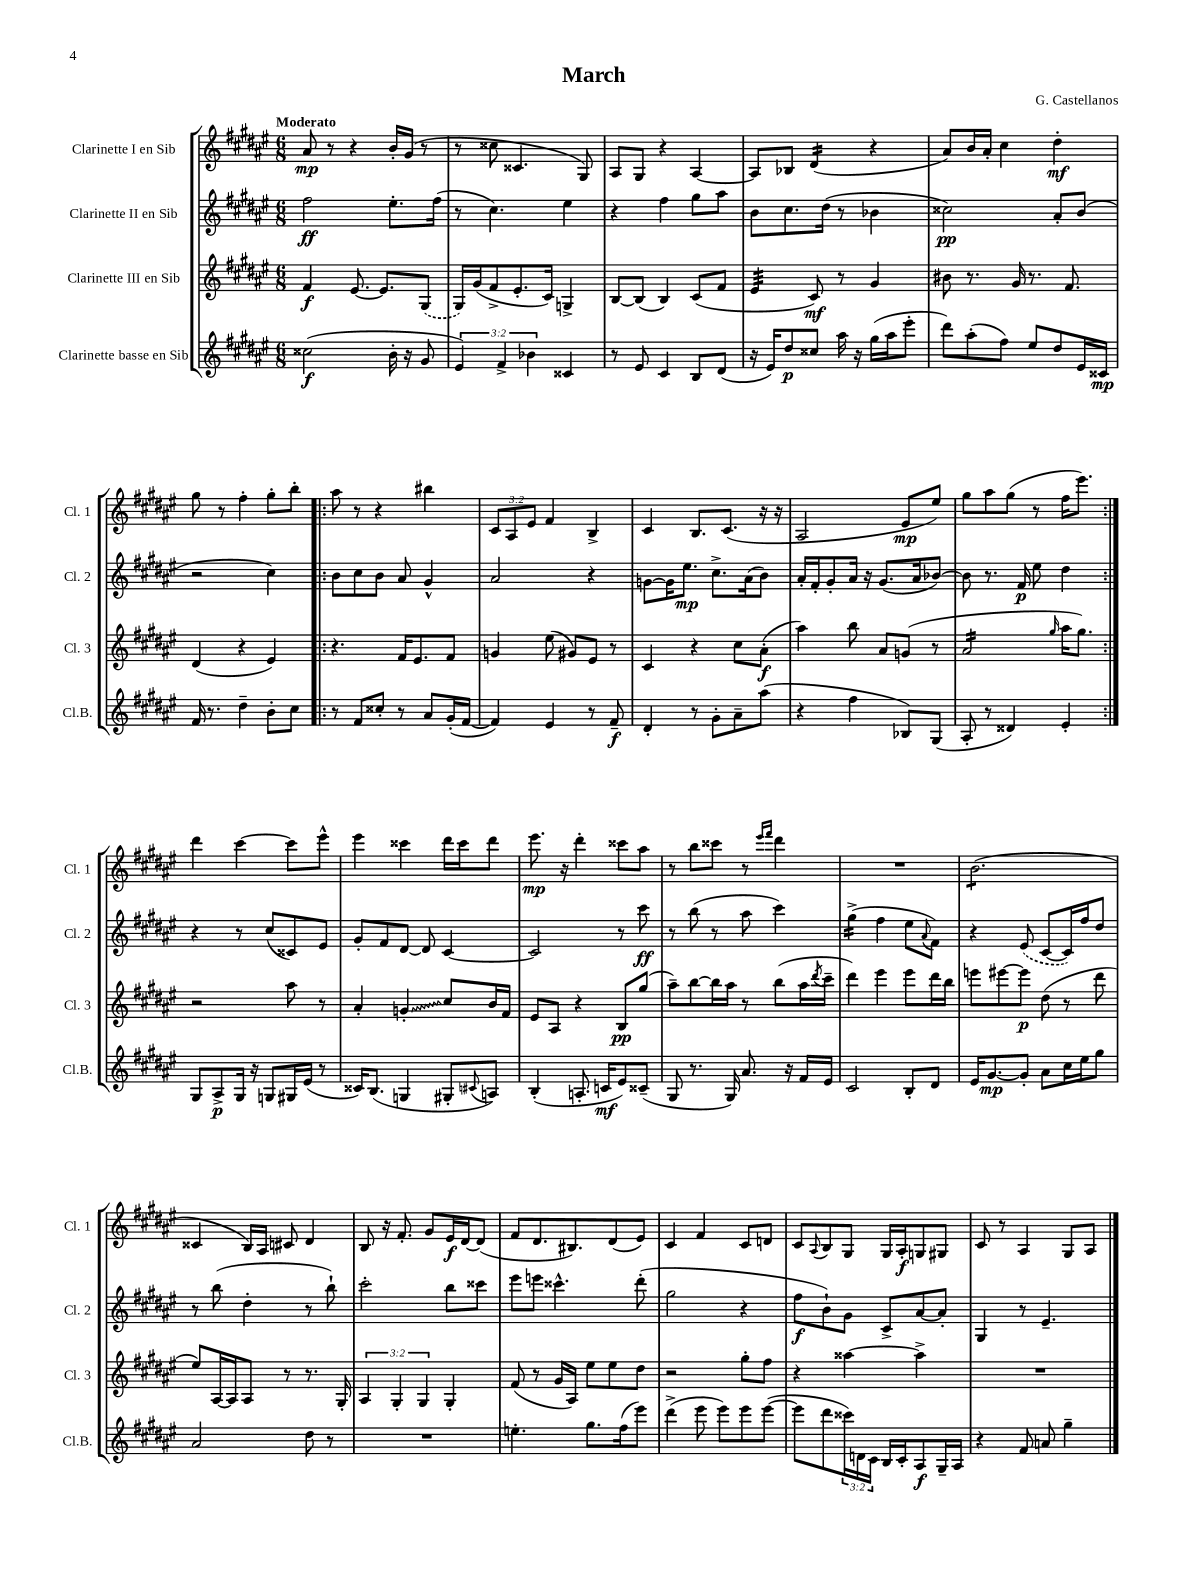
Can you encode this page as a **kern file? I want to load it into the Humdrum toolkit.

**kern	**kern	**kern	**kern
*staff4	*staff3	*staff2	*staff1
*clefG2	*clefG2	*clefG2	*clefG2
*k[f#c#g#d#a#e#]	*k[f#c#g#d#a#e#]	*k[f#c#g#d#a#e#]	*k[f#c#g#d#a#e#]
*M6/8	*M6/8	*M6/8	*M6/8
(2cc##	4f#	2ff#	8a#
.	.	.	8r
.	[8.e#	.	4r
.	8.e#]	.	.
16b'	.	8.ee#'	16b'
16r	.	.	(16g#
8g#	(8G#	.	8r
.	.	(16ff#	.
=	=	=	=
6e#)	16G#)	8r	8r
.	(16g#	.	.
.	8f#^	4.cc#)	8cc##
6f#^	.	.	.
.	8.e#'	.	4.c##
6b-	.	.	.
.	16c#)	.	.
4c##	4G^	4ee#	.
.	.	.	8G#)
=	=	=	=
8r	[8B	4r	8A#
8e#	(8B]	.	8G#
4c#	4B)	4ff#	4r
8B	(8c#	8gg#	[4A#
(8d#	8f#	8aa#	.
=	=	=	=
16r	4e#	8b	8A#]
16e#)	.	.	.
8dd#	.	8.cc#	8B-
8cc##	8c#)	.	(4d#
.	.	(16dd#	.
16aa#	8r	8r	.
16r	.	.	.
(16gg#	4g#	4b-	4r
16aa#	.	.	.
8eee#'	.	.	.
=	=	=	=
8ddd#)	8b#	2cc##)	8a#)
(8aa#'	8.r	.	16b
.	.	.	16a#'
8ff#)	.	.	4cc#
.	16g#	.	.
8ee#	8.r	.	.
8dd#	.	8a#'	4dd#'
.	8.f#	.	.
16e#	.	(8b	.
16c##	.	.	.
=	=	=	=
16f#	(4d#	2r	8gg#
8.r	.	.	.
.	.	.	8r
4dd#~	4r	.	4ff#'
8b'	4e#)	4cc#)	8gg#'
8cc#	.	.	8bb'
=!|:	=!|:	=!|:	=!|:
8r	4.r	8b	8aa#
8f#	.	8cc#	8r
8cc##'	.	8b	4r
8r	16f#	8a#	.
.	8.e#	.	.
8a#	.	4g#^^	4bb#
(16g#'	8f#	.	.
[16f#	.	.	.
=	=	=	=
4f#])	4g	2a#	12c#
.	.	.	12A#
.	.	.	12e#
4e#	(8ee#	.	4f#
.	8g#)	.	.
8r	8e#	4r	4B^
8f#~	8r	.	.
=	=	=	=
4d#'	4c#	[8g	4c#
.	.	16g]	.
.	.	8.ee#	.
8r	4r	.	8.B
8g#'	.	8.cc#^	.
.	.	.	(8.c#
8a#~	8cc#	.	.
.	.	(16a#	.
(8aa#	(8a#'	8b)	16r
.	.	.	16r
=	=	=	=
4r	4aa#)	16a#'	2A#
.	.	16f#'	.
.	.	8g#'	.
4ff#	8bb	16a#	.
.	.	16r	.
.	8a#	(8.g#	.
8B-)	(8g	.	8e#
.	.	16a#	.
(8G#	8r	[8b-)	8ee#)
=	=	=	=
8A#'	2a#	8b-]	8gg#
8r	.	8.r	8aa#
4d##)	.	.	(8gg#
.	.	16f#	.
.	.	8ee#	8r
.	16qqgg#	.	.
4e#'	16aa#	4dd#	16ff#
.	8.gg#)	.	8.eee#)
=:|!	=:|!	=:|!	=:|!
8G#	2r	4r	4ddd#
8A#^	.	.	.
16G#	.	8r	[4ccc#
16r	.	.	.
8G	.	(8cc#	.
16G#	8aa#	8c##)	8ccc#]
(16e#	.	.	.
8r	8r	8e#	8eee#^^
=	=	=	=
16c##)	4a#'	8g#'	4eee#
(8.B	.	.	.
.	.	8f#	.
4G	4g'	[8d#	4ccc##
.	.	8d#]	.
8G#'	8cc#	[4c#	16ddd#
.	.	.	16ccc##
8qqc#	.	.	.
8A)	16b	.	8ddd#
.	16f#	.	.
=	=	=	=
(4B'	8e#	2c#]	8.eee#
.	8A#	.	.
.	.	.	16r
8.A'	4r	.	4ddd#'
16c	.	.	.
8e#)	8B	8r	8ccc##
(8c##~	(8gg#	8ccc#	8aa#
=	=	=	=
8G#	8aa#~)	8r	8r
8.r	[8bb	(8bb	8bb
.	16bb]	8r	8ccc##
16G#)	16aa#	.	.
8.a#	8r	8aa#	8r
.	.	.	16qqeee#
.	.	.	16qqfff#
.	(8bb	4ccc#)	4ddd#
16r	.	.	.
16f#	16aa#	.	.
.	8qddd#	.	.
16e#	16ccc#~	.	.
=	=	=	=
2c#	4ddd#)	(4gg#^	2.r
.	4eee#	4ff#	.
8B'	8eee#	8ee#	.
.	.	8qqa#	.
8d#	16ddd#	8f#)	.
.	16bb	.	.
=	=	=	=
16e#	8eee	4r	(2.b
[8.g#	.	.	.
.	[8eee#	.	.
8g#']	8eee#]	(8e#	.
8a#	(8dd#	[8c#	.
16cc#	8r	16c#])	.
16ee#	.	16ff#	.
8gg#	8ddd#	8dd#	.
=	=	=	=
2a#	8ee#)	8r	4c##
.	[16A#	(8bb	.
.	16A#]	.	.
.	8A#	4dd#'	16B)
.	.	.	16A#
.	8r	.	8c#
8dd#	8.r	8r	4d#
8r	.	8bb`)	.
.	16G#'	.	.
=	=	=	=
2.r	6A#	2ccc#'	8B
.	.	.	16r
.	6G#'	.	.
.	.	.	8.f#'
.	6G#	.	.
.	.	.	8g#
.	4G#'	8bb	16e#
.	.	.	[16d#
.	.	8ccc##	(8d#]
=	=	=	=
4.ee'	(8f#	8eee#	8f#
.	8r	8eee	8.d#
.	16g#	4.ccc##^^	.
.	16A#)	.	8.B#)
8.gg#	8ee#	.	.
.	8ee#	.	(8d#
(16ff#	.	.	.
8eee#)	8dd#	(8ddd#'	8e#)
=	=	=	=
(4ddd#^	2r	2gg#	4c#
8eee#	.	.	4f#
8eee#)	.	.	.
8eee#	8gg#'	4r	8c#
([8eee#	8ff#	.	8d
=	=	=	=
8eee#]	4r	8ff#	8c#
.	.	.	8qqA#
8ddd#	.	8b`)	8B
24ccc##)	[4aa##	8g#	8G#
24d	.	.	.
24c#	.	.	.
16B	.	8c#^	16G#
16c#'	.	.	16A#'
8A#	4aa##^]	[8a#	8G
16G#~	.	8a#']	8G#
16A#	.	.	.
=	=	=	=
4r	2.r	4G#	8c#
.	.	.	8r
8f#	.	8r	4A#
8a	.	4.e#~	.
4gg#~	.	.	8G#
.	.	.	8A#
==	==	==	==
*-	*-	*-	*-
